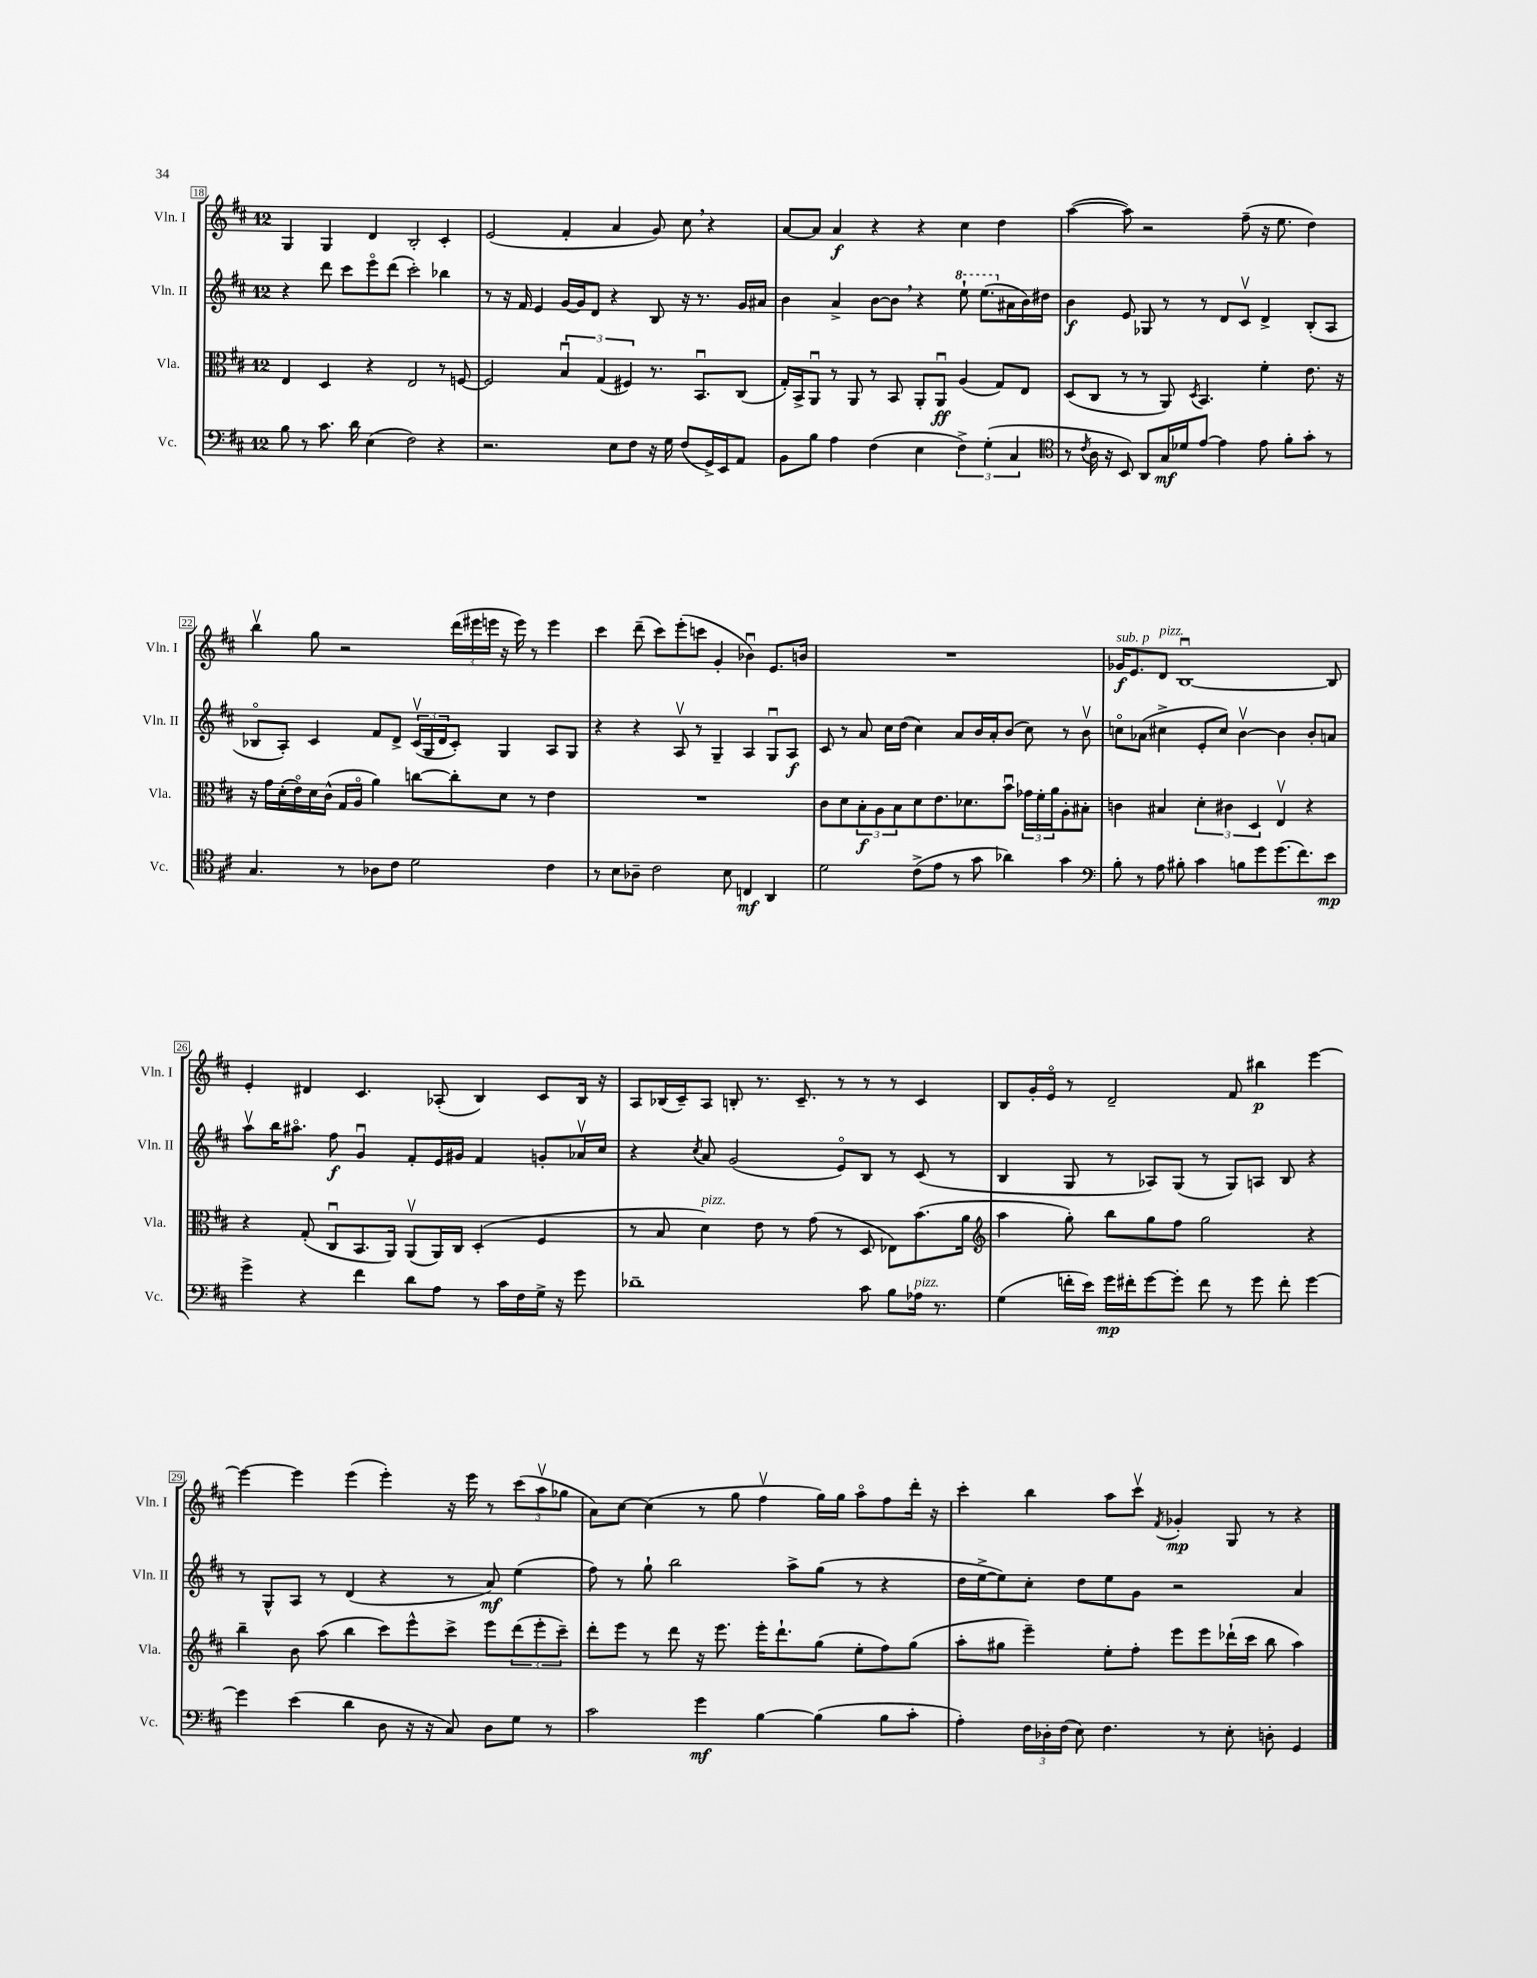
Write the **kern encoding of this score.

**kern	**dynam	**kern	**dynam	**kern	**dynam	**kern	**dynam
*part4	*part4	*part3	*part3	*part2	*part2	*part1	*part1
*staff4	*staff4	*staff3	*staff3	*staff2	*staff2	*staff1	*staff1
*I"Vc.	*	*I"Vla.	*	*I"Vln. II	*	*I"Vln. I	*
*I'Vc.	*	*I'Vla.	*	*I'Vln. II	*	*I'Vln. I	*
*clefF4	*	*clefC3	*	*clefG2	*	*clefG2	*
*k[f#c#]	*	*k[f#c#]	*	*k[f#c#]	*	*k[f#c#]	*
*M12/8	*	*M12/8	*	*M12/8	*	*M12/8	*
=18	=18	=18	=18	=18	=18	=18	=18
8B\	.	4E/	.	4r	.	4G/	.
8r	.	.	.	.	.	.	.
8.c#\	.	4D/	.	8ddd\	.	4G/	.
.	.	.	.	8ccc#\L	.	.	.
16d\	.	.	.	.	.	.	.
(4E\	.	4r	.	8eee\	.	4d/	.
.	.	.	.	(8ddd\J	.	.	.
2F#\)	.	2E/	.	2ccc#'\)	.	2B'/	.
4r	.	8r	.	4bb-X\	.	4c#'/	.
.	.	[8Fn/	.	.	.	.	.
=19	=19	=19	=19	=19	=19	=19	=19
2.r	.	2F/]	.	8r	.	(2e/	.
.	.	.	.	16r	.	.	.
.	.	.	.	16f#/	.	.	.
.	.	.	.	4e/	.	.	.
.	.	6Bu/	.	[16g/LL	.	4f#'/	.
.	.	.	.	16g/J]	.	.	.
.	.	.	.	8d/J	.	.	.
.	.	(6G/	.	.	.	.	.
8E\L	.	.	.	4r	.	4a/	.
.	.	6F#X/)	.	.	.	.	.
8F#\J	.	.	.	.	.	.	.
16r	.	8.r	.	8B/	.	8g/)	.
16G\	.	.	.	.	.	.	.
(8F#/L	.	.	.	16r	.	8cc#,\	.
.	.	8.BBu/L	.	8.r	.	.	.
16GG^/L)	.	.	.	.	.	4r	.
16EE/J	.	.	.	.	.	.	.
8AA/J	.	(8C#/J	.	16g/LL	.	.	.
.	.	.	.	16a#X/JJ	.	.	.
=20	=20	=20	=20	=20	=20	=20	=20
8BB\L	.	16G'/LL)	.	4b\	.	[8a/L	.
.	.	16BB^/J	.	.	.	.	.
8B\J	.	8AAu/J	.	.	.	8a/J]	.
4A\	.	8r	.	4a^/	.	4a/	f
.	.	8AA/	.	.	.	.	.
(4F#\	.	8r	.	[8b\L	.	4r	.
.	.	8BB/	.	8b,\J]	.	.	.
4E\	.	8AA'/L	.	4r	.	4r	.
.	.	8AAu/J	ff	.	.	.	.
*	*	*	*	*8va	*	*	*
6F#^\)	.	(4A/	.	8eee`\	.	4cc#\	.
.	.	.	.	(8.eee\L	.	.	.
(6G'\	.	.	.	.	.	.	.
.	.	8G/L)	.	.	.	4dd\	.
*	*	*	*	*X8va	*	*	*
.	.	.	.	16a#X\L	.	.	.
6C#/	.	.	.	.	.	.	.
.	.	8E/J	.	16b\)	.	.	.
.	.	.	.	16dd#X\JJ	.	.	.
=21	=21	=21	=21	=21	=21	=21	=21
*clefC4	*	*	*	*	*	*	*
8r	.	(8D/L	.	4b\	f	([4aa\	.
8qc#/	.	.	.	.	.	.	.
16A\	.	8C#/J	.	.	.	.	.
16r	.	.	.	.	.	.	.
8BB/)	.	8r	.	8e/	.	8aa\])	.
8AA/L	.	8r	.	8G-X/	.	2r	.
16G/L	mf	8AA/)	.	8r	.	.	.
16d-X/J	.	.	.	.	.	.	.
.	.	8qD/	.	.	.	.	.
[8e/J	.	4.BB/	.	8r	.	.	.
4e\]	.	.	.	8d/L	.	.	.
.	.	.	.	8c#v/J	.	(8ff#~\	.
8e\	.	4f#'\	.	4d^/	.	16r	.
.	.	.	.	.	.	8.ee\	.
8f#'\L	.	.	.	.	.	.	.
8g'\J	.	8.e\	.	(8B'/L	.	4dd\)	.
8r	.	.	.	8A/J	.	.	.
.	.	16r	.	.	.	.	.
!!LO:LB:g=z
=22	=22	=22	=22	=22	=22	=22	=22
4.G/	.	16r	.	8B-X/L	.	4bbv\	.
.	.	16g\LL	.	.	.	.	.
.	.	(16d'\	.	8A'/J)	.	.	.
.	.	16e\)	.	.	.	.	.
.	.	16d\	.	4c#/	.	8gg\	.
.	.	(16c#^^\JJ	.	.	.	.	.
8r	.	16G/LL	.	.	.	2r	.
.	.	16A/JJ	.	.	.	.	.
8A-X\L	.	4a\)	.	8f#/L	.	.	.
8c#\J	.	.	.	8d^/J	.	.	.
2d\	.	[8ccn\L	.	(24c#v/LL	.	.	.
.	.	.	.	24G/	.	.	.
.	.	.	.	24d/J	.	.	.
.	.	8cc'\]	.	8c#'/J)	.	(24ddd\LL	.
.	.	.	.	.	.	24eee#X\	.
.	.	.	.	.	.	24eeen\JJ	.
.	.	8d\J	.	4G/	.	16r	.
.	.	.	.	.	.	16eee\)	.
.	.	8r	.	.	.	8r	.
4c#\	.	4e\	.	8A/L	.	4eee\	.
.	.	.	.	8G/J	.	.	.
=23	=23	=23	=23	=23	=23	=23	=23
8r	.	1.r	.	4r	.	4ccc#\	.
8B\L	.	.	.	.	.	.	.
8A-X~\J	.	.	.	4r	.	(8ddd~\	.
2c#\	.	.	.	.	.	8ccc#\L)	.
.	.	.	.	8Av/	.	(8eee'\	.
.	.	.	.	8r	.	8cccn\J	.
.	.	.	.	4G~/	.	4g'/	.
8B\	.	.	.	.	.	.	.
4Cn/	mf	.	.	4A/	.	4b-Xu\)	.
4AA/	.	.	.	8Gu/L	.	8.e/L	.
.	.	.	.	8A/J	f	.	.
.	.	.	.	.	.	16bn/Jk	.
=24	=24	=24	=24	=24	=24	=24	=24
2d\	.	8c#\L	.	8c#/	.	1.r	.
.	.	8d\	.	8r	.	.	.
.	.	12B'\	f	8a/	.	.	.
.	.	12A\	.	.	.	.	.
.	.	.	.	16cc#\LL	.	.	.
.	.	12B\	.	.	.	.	.
.	.	.	.	(16dd\JJ	.	.	.
(8c#^\L	.	8d\	.	4cc#\)	.	.	.
8e\J	.	8.e\	.	.	.	.	.
8r	.	.	.	8a/L	.	.	.
.	.	8.d-X\	.	.	.	.	.
8g\	.	.	.	16b/L	.	.	.
.	.	.	.	16a'/J	.	.	.
4a-X\)	.	8bu\J	.	(8b/J	.	.	.
.	.	24g-X\LL	.	8cc#\)	.	.	.
.	.	24f#'\	.	.	.	.	.
.	.	24a\J	.	.	.	.	.
4g\	.	8A'\	.	8r	.	.	.
.	.	8B#X'\J	.	8bv\	.	.	.
=25	=25	=25	=25	=25	=25	=25	=25
*clefF4	*	*	*	*	*	*	*
!	!	!	!	!	!	!LO:TX:a:i:t=sub. p	!
8B'\	.	4cn\	.	8ccn\L	.	16g-X/KL	f
.	.	.	.	.	.	8.e/	.
8r	.	.	.	(8a-X\J	.	.	.
!	!	!	!	!	!	!LO:TX:a:i:t=pizz.	!
8A\	.	4B#X/	.	4cc#X^\	.	8d/J	.
8B#X'\	.	.	.	.	.	[1Bu	.
4c#\	.	6d'\	.	8e'/L	.	.	.
.	.	.	.	8cc#/J)	.	.	.
.	.	6c#X\	.	.	.	.	.
8Bn\L	.	.	.	[4bv\	.	.	.
.	.	6D/	.	.	.	.	.
8g\	.	.	.	.	.	.	.
(8.g\	.	4Ev/	.	4b\]	.	.	.
8.f#\)	.	.	.	.	.	.	.
.	.	4r	.	8b'/L	.	.	.
8e\J	mp	.	.	8an/J	.	8B/]	.
!!LO:LB:g=z
=26	=26	=26	=26	=26	=26	=26	=26
4g^\	.	4r	.	8aav\L	.	4e'/	.
.	.	.	.	16bb\K	.	.	.
.	.	.	.	8.aa#X\J	.	.	.
4r	.	(8G'/	.	.	.	4d#X/	.
.	.	8C#u/L	.	8ff#\	f	.	.
4f#\	.	8.BB/	.	4gu/	.	4.c#/	.
.	.	16AA/Jk)	.	.	.	.	.
8d\L	.	(8AAv/L	.	8f#'/L	.	.	.
8A\J	.	16AA/L)	.	16e/L	.	(8A-X'/	.
.	.	16C#/JJ	.	16g#X/JJ	.	.	.
8r	.	(4D'/	.	4f#/	.	4B/)	.
16c#\LL	.	.	.	.	.	.	.
16F#\	.	.	.	.	.	.	.
16G^\JJ	.	4F#/	.	8gn'/L	.	8c#/L	.
16r	.	.	.	.	.	.	.
8g\	.	.	.	16a-Xv/L	.	16B/Jk	.
.	.	.	.	16cc#/JJ	.	16r	.
=27	=27	=27	=27	=27	=27	=27	=27
1d-X~	.	8r	.	4r	.	8A/L	.
.	.	8B/	.	.	.	(16B-X/L	.
.	.	.	.	.	.	16c#~/J)	.
.	.	.	.	8qcc#/	.	.	.
!	!	!LO:TX:a:i:t=pizz.	!	!	!	!	!
.	.	4d\)	.	8a/	.	8A/J	.
.	.	.	.	(2g/	.	8Bn'/	.
.	.	8e\	.	.	.	8.r	.
.	.	8r	.	.	.	.	.
.	.	.	.	.	.	8.c#~/	.
.	.	(8g\	.	.	.	.	.
.	.	8r	.	8e/L)	.	8r	.
8c#\	.	8D/	.	8B/J	.	8r	.
8B\L	.	8E-X\L)	.	8r	.	8r	.
!LO:TX:a:i:t=pizz.	!	!	!	!	!	!	!
16A-X\Jk	.	(8.b\	.	(8c#/	.	4c#/	.
8.r	.	.	.	.	.	.	.
.	.	.	.	8r	.	.	.
.	.	16a\Jk	.	.	.	.	.
=28	=28	=28	=28	=28	=28	=28	=28
*	*	*clefG2	*	*	*	*	*
(4G\	.	4aa\	.	4B/	.	8B/L	.
.	.	.	.	.	.	16g'/L	.
.	.	.	.	.	.	16e/JJ	.
16fn'\LL	.	8gg'\)	.	8G/	.	8r	.
16e\JJ)	.	.	.	.	.	.	.
16g\LL	mp	8bb\L	.	8r	.	2d~/	.
16f#X'\J	.	.	.	.	.	.	.
[8g\	.	8gg\	.	8A-X/L)	.	.	.
8g'\J]	.	8ff#\J	.	(8G/J	.	.	.
8f#\	.	2gg\	.	8r	.	.	.
8r	.	.	.	8G/L)	.	8f#/	.
8g\	.	.	.	8An/J	.	4bb#X\	p
8f#'\	.	.	.	8B/	.	.	.
[4g\	.	4r	.	4r	.	[4eee\	.
!!LO:LB:g=z
=29	=29	=29	=29	=29	=29	=29	=29
4g\]	.	4bb~\	.	8r	.	4eee\_	.
.	.	.	.	8G^^/L	.	.	.
(4e\	.	8b\	.	8A/J	.	4eee\]	.
.	.	(8aa\	.	8r	.	.	.
4d\	.	4bb\	.	(4d/	.	(4eee\	.
8D\	.	8ccc#\L)	.	4r	.	4eee'\)	.
16r	.	8eee^^\	.	.	.	.	.
16r	.	.	.	.	.	.	.
8C#/)	.	8ccc#^\J	.	8r	.	16r	.
.	.	.	.	.	.	16eee\	.
8D\L	.	8eee\L	.	8a/)	mf	8r	.
8G\J	.	(12ddd\	.	(4ee\	.	(12ccc#\L	.
.	.	12eee'\	.	.	.	12aav\	.
8r	.	.	.	.	.	.	.
.	.	12ccc#~\J)	.	.	.	12gg-X\J	.
=30	=30	=30	=30	=30	=30	=30	=30
2c#\	.	8ddd'\L	.	8ff#\)	.	8a\L)	.
.	.	8eee\J	.	8r	.	[8cc#\J	.
.	.	8r	.	8gg`\	.	(4cc#\]	.
.	.	8ddd\	.	2bb\	.	.	.
4g\	mf	16r	.	.	.	8r	.
.	.	8.eee\	.	.	.	.	.
.	.	.	.	.	.	8gg\	.
[4B\	.	16eee'\KL	.	.	.	4ff#v\	.
.	.	8.ddd`\	.	.	.	.	.
.	.	.	.	8aa^\L	.	.	.
(4B\]	.	(8gg\J	.	(8gg\J	.	16gg\LL)	.
.	.	.	.	.	.	16gg\JJ	.
.	.	8ee'\L	.	8r	.	8aa\L	.
8B\L	.	8ff#\)	.	4r	.	8ff#\	.
8c#'\J	.	(8gg\J	.	.	.	16ddd'\Jk	.
.	.	.	.	.	.	16r	.
=31	=31	=31	=31	=31	=31	=31	=31
4A'\)	.	8aa'\L	.	16dd\LL	.	4ccc#'\	.
.	.	.	.	[16ee^\J	.	.	.
.	.	8gg#X\J	.	8ee\])	.	.	.
24F#\LL	.	4eee~\)	.	8cc#'\J	.	4bb\	.
24D-X'\	.	.	.	.	.	.	.
(24F#\JJ	.	.	.	.	.	.	.
8E\)	.	.	.	8dd\L	.	.	.
4.F#\	.	8ee'\L	.	8ee\	.	8aa\L	.
.	.	8ff#'\J	.	8g\J	.	8ccc#v\J	.
.	.	.	.	.	.	8qf#/	.
.	.	8eee\L	.	2r	.	4g-X'/	mp
8r	.	8eee\	.	.	.	.	.
8E'\	.	(16ddd-X`\L	.	.	.	8G/	.
.	.	16ccc#\JJ	.	.	.	.	.
8Dn'\	.	8bb\	.	.	.	8r	.
4GG/	.	4aa\)	.	4a/	.	4r	.
==	==	==	==	==	==	==	==
*-	*-	*-	*-	*-	*-	*-	*-
